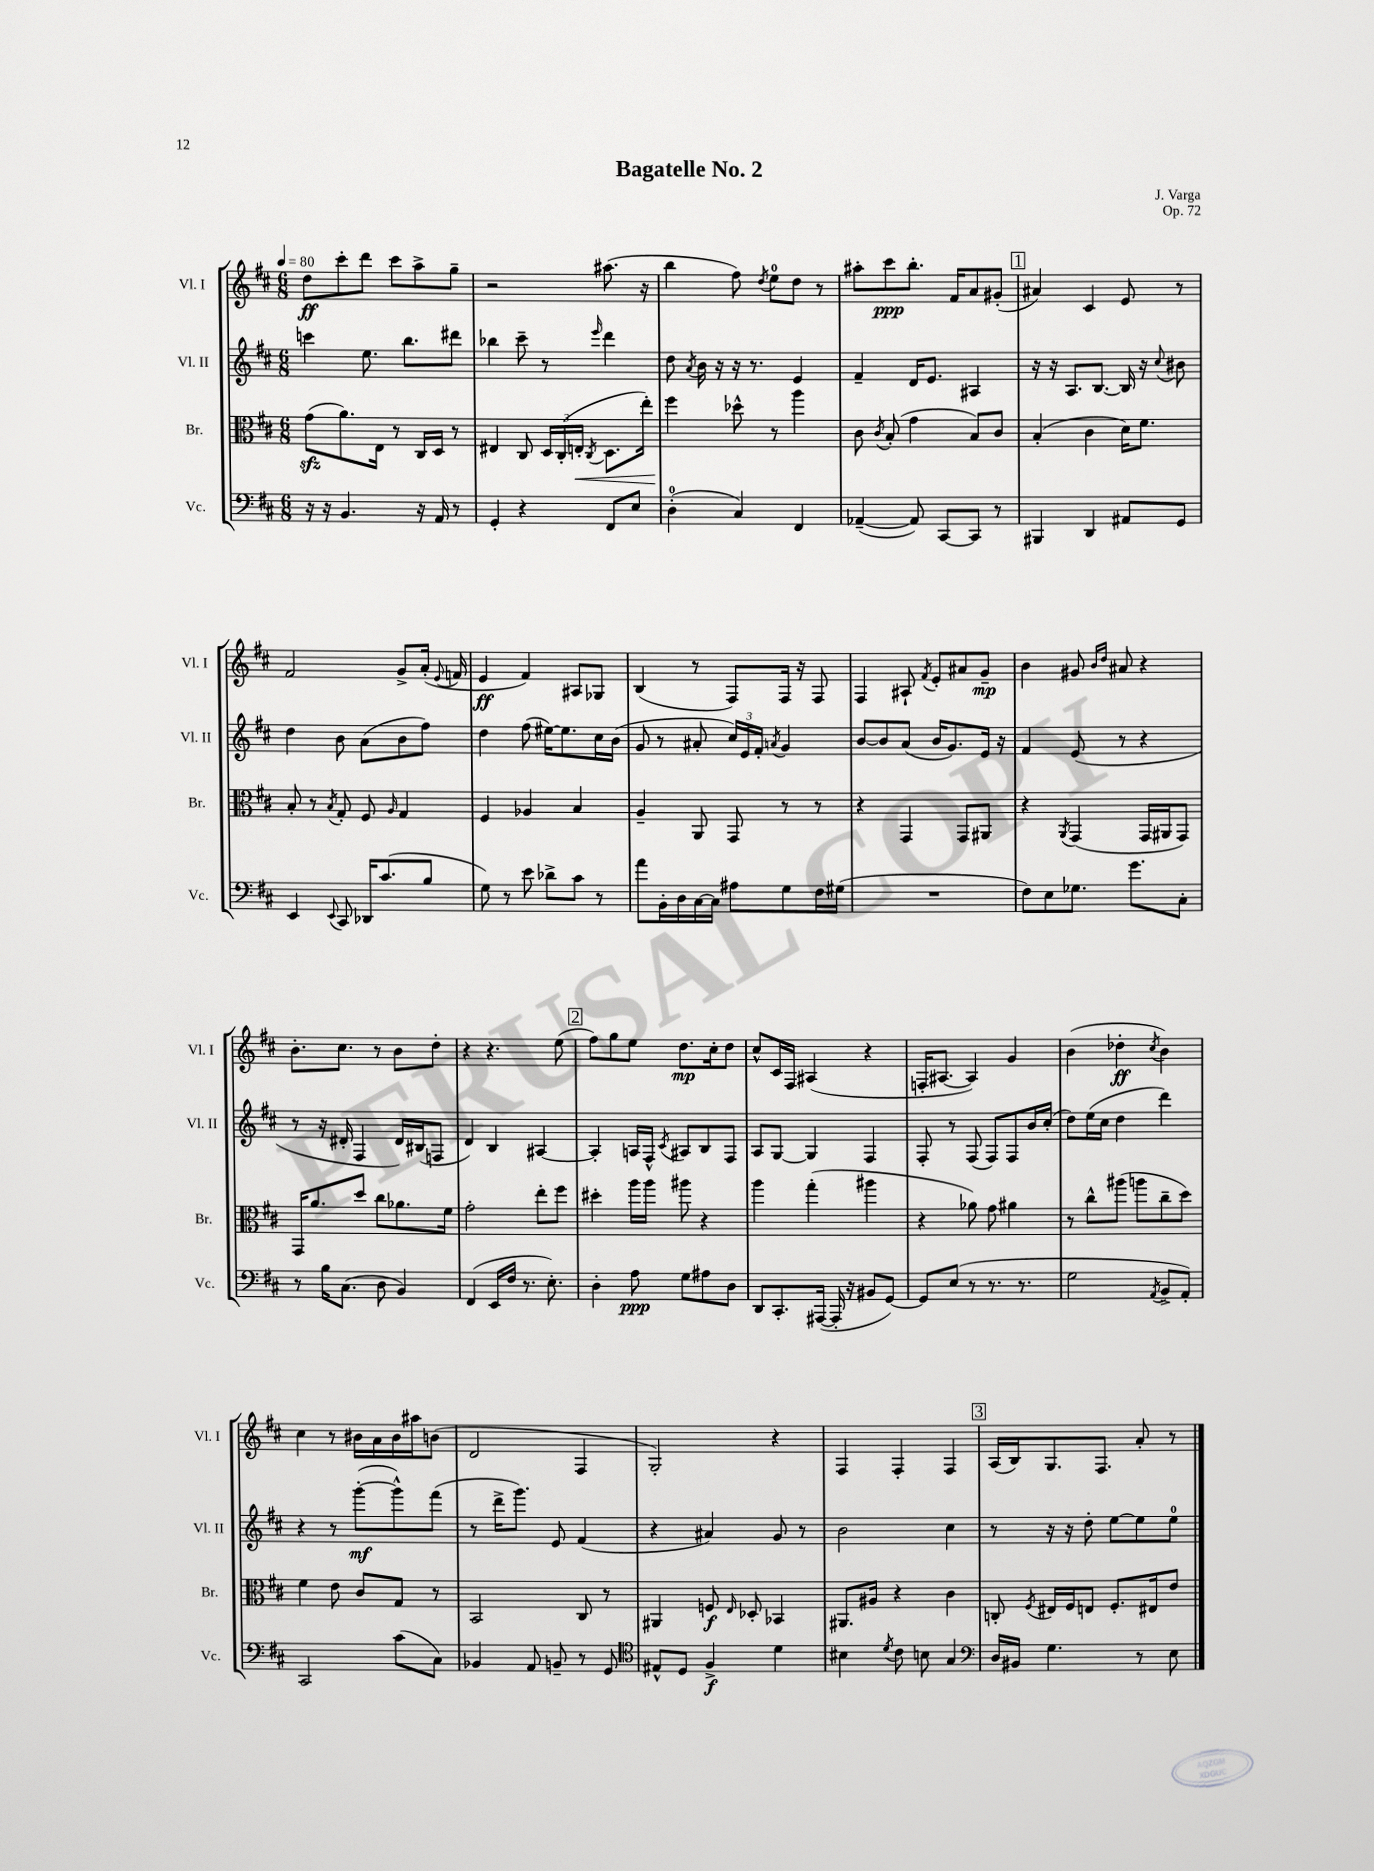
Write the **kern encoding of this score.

**kern	**dynam	**kern	**dynam	**kern	**dynam	**kern	**dynam
*part4	*part4	*part3	*part3	*part2	*part2	*part1	*part1
*staff4	*staff4	*staff3	*staff3	*staff2	*staff2	*staff1	*staff1
*I"Vc.	*	*I"Br.	*	*I"Vl. II	*	*I"Vl. I	*
*I'Vc.	*	*I'Br.	*	*I'Vl. II	*	*I'Vl. I	*
*clefF4	*	*clefC3	*	*clefG2	*	*clefG2	*
*k[f#c#]	*	*k[f#c#]	*	*k[f#c#]	*	*k[f#c#]	*
*M6/8	*	*M6/8	*	*M6/8	*	*M6/8	*
*MM80	*	*MM80	*	*MM80	*	*MM80	*
=1	=1	=1	=1	=1	=1	=1	=1
16r	.	(8gzz\L	.	4cccn\	.	8dd\L	ff
16r	.	.	.	.	.	.	.
4.BB/	.	8.a\)	.	.	.	8ccc#'\	.
.	.	.	.	8.ee\	.	8ddd\J	.
.	.	16E\Jk	.	.	.	.	.
.	.	8r	.	.	.	8ccc#\L	.
.	.	.	.	8.bb\L	.	.	.
16r	.	16C#/LL	.	.	.	8aa^\	.
16AA/	.	16D/JJ	.	.	.	.	.
8r	.	8r	.	8ddd#X\J	.	8gg~\J	.
=2	=2	=2	=2	=2	=2	=2	=2
4GG'/	.	4E#X/	.	4bb-X\	.	2r	.
4r	.	8C#/	.	8ccc#~\	.	.	.
.	.	24D/LL	.	8r	.	.	.
.	.	(24C#'/	.	.	.	.	.
!	!	!	!LO:HP:b	!	!	!	!
.	.	24En'/JJ	<	.	.	.	.
.	.	8qC#/	.	16qqeee/	.	.	.
8FF#/L	.	8.D\L	.	4ddd\	.	(8.aa#X\	.
8E/J	.	.	.	.	.	.	.
.	.	16ee'\Jk)	.	.	.	16r	.
=3	=3	=3	=3	=3	=3	=3	=3
(4D'\	.	4ff#\	.	8dd\	.	4bb\	.
.	.	.	.	8qa/	.	.	.
.	.	.	.	16b\	.	.	.
.	.	.	.	16r	.	.	.
4C#/)	.	8dd-X^^\	[	16r	.	8ff#\)	.
.	.	.	.	8.r	.	.	.
.	.	.	.	.	.	8qdd/	.
.	.	8r	.	.	.	8ee\L	.
4FF#/	.	4aa\	.	4e/	.	8dd\J	.
.	.	.	.	.	.	8r	.
=4	=4	=4	=4	=4	=4	=4	=4
([4AA-X~/	.	8c#\	.	4f#~/	.	8aa#X'\L	.
.	.	8qc#/	.	.	.	.	.
.	.	(8B'/	.	.	.	8ccc#\	ppp
8AA-/])	.	4g\	.	16d/KL	.	8.bb'\J	.
.	.	.	.	8.e/J	.	.	.
[8CC#/L	.	.	.	.	.	.	.
.	.	.	.	.	.	16f#/KL	.
8CC#/J]	.	8B/L)	.	4A#X/	.	8a/	.
8r	.	8c#/J	.	.	.	(8g#X'/J	.
!!LO:REH:place=s1:t=1
=5	=5	=5	=5	=5	=5	=5	=5
4BBB#X/	.	(4B'/	.	16r	.	4a#X/)	.
.	.	.	.	16r	.	.	.
.	.	.	.	8.A/L	.	.	.
4DD/	.	4c#\	.	.	.	4c#/	.
.	.	.	.	[8.B/J	.	.	.
8AA#X/L	.	16d\KL)	.	16B/]	.	8e/	.
.	.	8.f#\J	.	16r	.	.	.
.	.	.	.	8qqcc#/	.	.	.
8GG/J	.	.	.	8b#X\	.	8r	.
!!LO:LB:g=z
=6	=6	=6	=6	=6	=6	=6	=6
4EE/	.	8B'/	.	4dd\	.	2f#/	.
.	.	8r	.	.	.	.	.
8qqEE/	.	8qB/	.	.	.	.	.
8CC#/	.	8G'/	.	8b\	.	.	.
16DD-X/KL	.	8F#/	.	(8a\L	.	.	.
(8.c#/	.	.	.	.	.	.	.
.	.	16qqA/	.	.	.	.	.
.	.	4G/	.	8b\	.	8g^/L	.
8B/J	.	.	.	8ff#\J)	.	(16a'/Jk	.
.	.	.	.	.	.	8qqe/	.
.	.	.	.	.	.	16fn/	.
=7	=7	=7	=7	=7	=7	=7	=7
8G\)	.	4F#/	.	4dd\	.	4e/	ff
8r	.	.	.	.	.	.	.
8e\	.	4A-X/	.	(8ff#\	.	4f#/)	.
8d-X^\L	.	.	.	[16ee#X\KL)	.	.	.
.	.	.	.	8.ee#\]	.	.	.
8c#\J	.	4B/	.	.	.	8A#X/L	.
8r	.	.	.	16cc#\L	.	8G-X/J	.
.	.	.	.	(16b\JJ	.	.	.
=8	=8	=8	=8	=8	=8	=8	=8
8a\L	.	4A~/	.	8g/	.	(4B/	.
16BB'\L	.	.	.	8r	.	.	.
16D\	.	.	.	.	.	.	.
[16C#\	.	8AA/	.	8a#X'/	.	8r	.
16C#\JJ]	.	.	.	.	.	.	.
8A#X\L	.	8GG/	.	24cc#/LL)	.	8F#/L)	.
.	.	.	.	24e/	.	.	.
.	.	.	.	24f#'/JJ	.	.	.
.	.	.	.	8qan/	.	.	.
8G\	.	8r	.	4g/	.	16F#/Jk	.
.	.	.	.	.	.	16r	.
16F#\L	.	8r	.	.	.	8F#/	.
(16G#X\JJ	.	.	.	.	.	.	.
=9	=9	=9	=9	=9	=9	=9	=9
2.r	.	4r	.	[8b/L	.	4F#/	.
.	.	.	.	8b/]	.	.	.
.	.	4GG/	.	(8a/J	.	8A#X`/	.
.	.	.	.	.	.	8qf#/	.
.	.	.	.	16b/KL	.	8e'/L	.
.	.	.	.	8.g/)	.	.	.
.	.	8GG/L	.	.	.	8a#X/	.
.	.	8AA#X/J	.	16e/Jk	.	8g~/J	mp
.	.	.	.	16r	.	.	.
=10	=10	=10	=10	=10	=10	=10	=10
8F#\L)	.	4r	.	4f#/	.	4b\	.
8E\	.	.	.	.	.	.	.
.	.	8qAA/	.	.	.	.	.
8.G-X\J	.	(4GG/	.	(8e/	.	8g#X/	.
.	.	.	.	.	.	16qqb/LL	.
.	.	.	.	.	.	16qqdd/JJ	.
.	.	.	.	8r	.	8a#X/	.
8.g\L	.	.	.	.	.	.	.
.	.	16GG/LL	.	4r	.	4r	.
.	.	16AA#X/J	.	.	.	.	.
8C#'\J	.	8GG/J)	.	.	.	.	.
!!LO:LB:g=z
=11	=11	=11	=11	=11	=11	=11	=11
8r	.	16GG/KL	.	8r	.	8.b'\L	.
.	.	8.a/	.	.	.	.	.
16B\KL	.	.	.	16r	.	.	.
(8.C#\J	.	.	.	16d#X'/	.	8.cc#\J	.
.	.	8dd/J	.	4F#/	.	.	.
8D\	.	8cc#\L	.	.	.	8r	.
4BB/)	.	8.a-X\	.	16d#/LL)	.	8b\L	.
.	.	.	.	(16B#X/J	.	.	.
.	.	.	.	8Fn/J	.	8dd'\J	.
.	.	16f#\Jk	.	.	.	.	.
=12	=12	=12	=12	=12	=12	=12	=12
(4FF#/	.	2g'\	.	4d/)	.	4r	.
16EE/LL	.	.	.	4B/	.	4.r	.
16F#/JJ	.	.	.	.	.	.	.
8.r	.	.	.	.	.	.	.
.	.	8ee'\L	.	[4A#X/	.	.	.
8.E'\)	.	.	.	.	.	.	.
.	.	8ff#\J	.	.	.	(8ee\	.
!!LO:REH:place=s1:t=2
=13	=13	=13	=13	=13	=13	=13	=13
4D'\	.	4dd#X'\	.	4A#'/]	.	8ff#\L)	.
.	.	.	.	.	.	8gg\	.
8A\	ppp	16aa\LL	.	16An/LL	.	8ee\J	.
.	.	16aa\JJ	.	16F#^^/JJ	.	.	.
.	.	.	.	8qc#/	.	.	.
8G\L	.	8aa#X\	.	8A#X/L	.	8.dd\L	mp
8A#X\	.	4r	.	8B/	.	.	.
.	.	.	.	.	.	16cc#'\k	.
8D\J	.	.	.	8F#/J	.	8dd\J	.
=14	=14	=14	=14	=14	=14	=14	=14
8DD/L	.	4aa\	.	8A/L	.	8cc#^^/L	.
8.CC#'/	.	.	.	[8G/J	.	16c#/L	.
.	.	.	.	.	.	16F#/JJ	.
.	.	(4gg'\	.	4G/]	.	(4A#X/	.
([16AAA#X/Jk	.	.	.	.	.	.	.
16AAA#'/]	.	.	.	.	.	.	.
16r	.	.	.	.	.	.	.
8BB#X/L	.	4aa#X\	.	4F#/	.	4r	.
[8GG/J)	.	.	.	.	.	.	.
=15	=15	=15	=15	=15	=15	=15	=15
8GG/L]	.	4r	.	8F#'/	.	16Fn'/KL	.
.	.	.	.	.	.	[8.A#X/J	.
(8E/J	.	.	.	8r	.	.	.
8r	.	8a-X\)	.	(8F#/	.	4A#/])	.
8.r	.	8g\	.	8F#/L)	.	.	.
.	.	4a#X\	.	8F#/	.	4g/	.
8.r	.	.	.	.	.	.	.
.	.	.	.	16b/L	.	.	.
.	.	.	.	(16cc#'/JJ	.	.	.
=16	=16	=16	=16	=16	=16	=16	=16
2G\	.	8r	.	8dd\L)	.	(4b\	.
.	.	8cc#^^\L	.	(16ee\L	.	.	.
.	.	.	.	16cc#\JJ	.	.	.
.	.	(8aa#X\J	.	4dd\	.	4dd-X'\	ff
.	.	8aan\L	.	.	.	.	.
8qAA/	.	.	.	.	.	8qcc#/	.
8BB^/L	.	8cc#~\	.	4ddd\)	.	4b\)	.
8AA'/J)	.	8dd\J)	.	.	.	.	.
!!LO:LB:g=z
=17	=17	=17	=17	=17	=17	=17	=17
2CC#/	.	4f#\	.	4r	.	4cc#\	.
.	.	8e\	.	8r	.	8r	.
.	.	8c#/L	.	([8ggg'\L	mf	16b#X\LL	.
.	.	.	.	.	.	16a\	.
(8c#\L	.	8G/J	.	8ggg^^\])	.	16b#\	.
.	.	.	.	.	.	16aa#X\J	.
8C#\J)	.	8r	.	(8fff#\J	.	(8bn\J	.
=18	=18	=18	=18	=18	=18	=18	=18
4BB-X/	.	2BB/	.	8r	.	2d/	.
.	.	.	.	16ddd^\KL	.	.	.
.	.	.	.	8.ggg\J)	.	.	.
8AA/	.	.	.	.	.	.	.
8BBn~/	.	.	.	8e/	.	.	.
8r	.	8C#/	.	(4f#/	.	4F#/	.
8GG/	.	8r	.	.	.	.	.
=19	=19	=19	=19	=19	=19	=19	=19
*clefC4	*	*	*	*	*	*	*
8E#X^^/L	.	4AA#X/	.	4r	.	2G'/)	.
8D/J	.	.	.	.	.	.	.
4F#^/	f	8Fn/	f	4a#X/)	.	.	.
.	.	16qqE/	.	.	.	.	.
.	.	8D-X'/	.	.	.	.	.
4d\	.	4BB-X/	.	8g/	.	4r	.
.	.	.	.	8r	.	.	.
=20	=20	=20	=20	=20	=20	=20	=20
4B#X\	.	8.AA#X/L	.	2b\	.	4F#/	.
.	.	16A#X/Jk	.	.	.	.	.
8qd/	.	.	.	.	.	.	.
8c#\	.	4r	.	.	.	4F#'/	.
8Bn\	.	.	.	.	.	.	.
4G/	.	4c#\	.	4cc#\	.	4F#/	.
!!LO:REH:place=s1:t=3
=21	=21	=21	=21	=21	=21	=21	=21
*clefF4	*	*	*	*	*	*	*
16D/LL	.	8Cn'/	.	8r	.	(16A/LL	.
16BB#X/JJ	.	.	.	.	.	16B/J)	.
.	.	8qF#/	.	.	.	.	.
4.G\	.	16E#X/LL	.	16r	.	8.G/	.
.	.	16F#/J	.	16r	.	.	.
.	.	8En/J	.	8dd'\	.	.	.
.	.	.	.	.	.	8.F#/J	.
.	.	8.F#'/L	.	[8ee\L	.	.	.
8r	.	.	.	8ee\]	.	8a'/	.
.	.	16E#X/k	.	.	.	.	.
8E\	.	8e/J	.	8ee\J	.	8r	.
==	==	==	==	==	==	==	==
*-	*-	*-	*-	*-	*-	*-	*-
